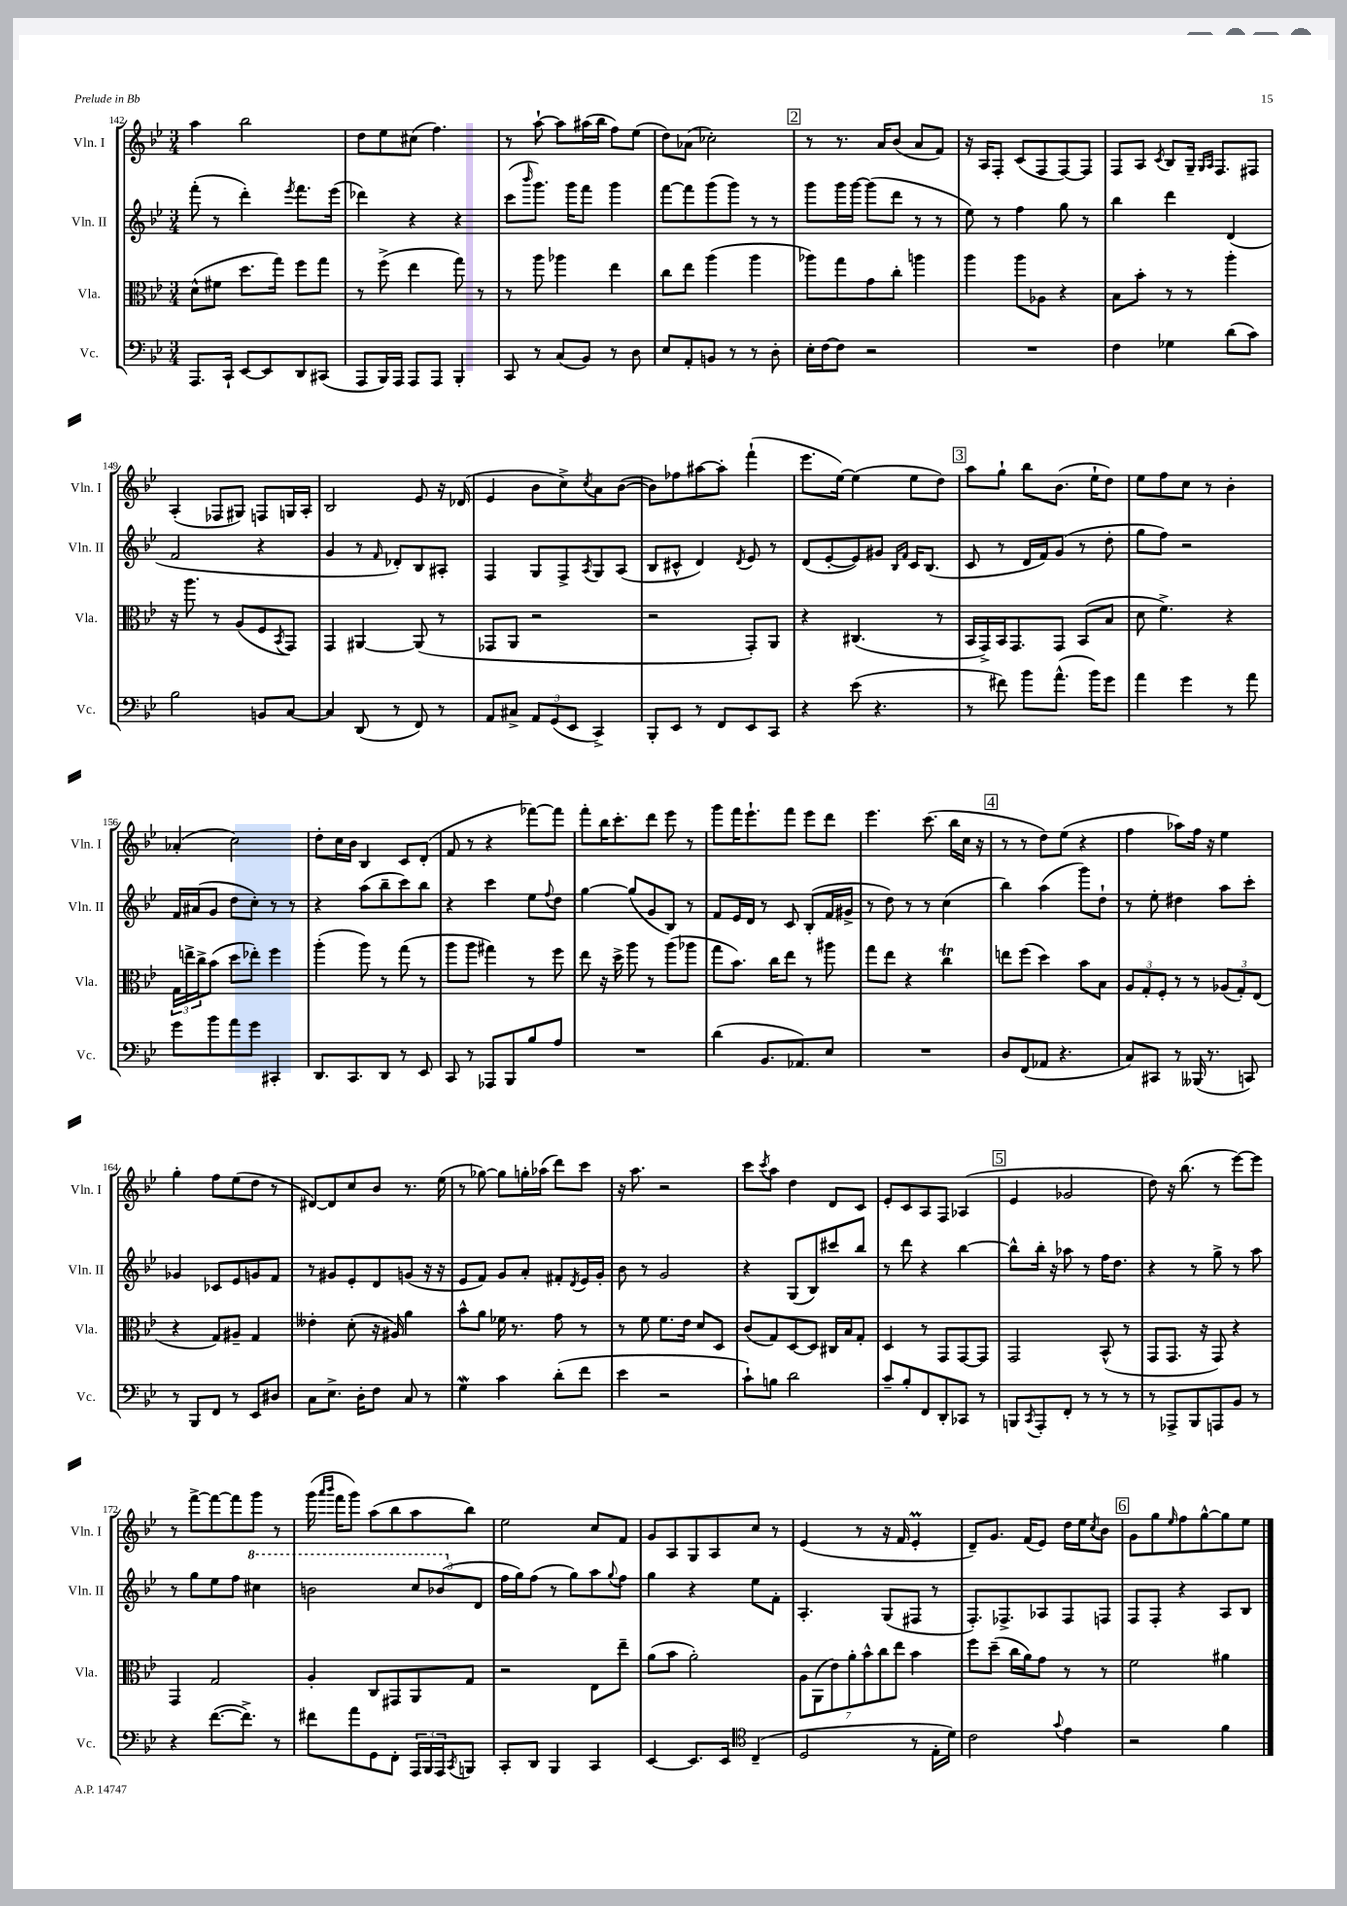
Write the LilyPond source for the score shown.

<<
\new StaffGroup <<
\new Staff = "s0" \with { instrumentName = "Vln. I" shortInstrumentName = "Vln. I" } {
    \clef treble \key bes \major \numericTimeSignature \time 3/4
    a''4 bes''2 |
    d''8 ees''8 cis''8( f''4.) |
    r8 a''8~-! a''8 ais''16( bes''16 f''8) ees''8( |
    d''8) aes'8( ces''2-.) |
    \mark \markup { \box "2" } r8 r8. a'16 bes'8( a'8 f'8) |
    r16 a16 f8-. c'8( f8 f8~) f8 |
    f8 a8 \acciaccatura { c'8 } bes8 g16-- \grace { g16 a16 } f8. fis8 |
    a4-.( fes8 gis8) f8 g16 a16-. |
    bes2 ees'8 r16 des'16( |
    ees'4 bes'8 c''8->) \acciaccatura { c''8 } a'8 bes'8~( |
    bes'8) fes''8 ais''8~ ais''8-. f'''4-!( |
    ees'''8. ees''16~) ees''4( ees''8 d''8) |
    \mark \markup { \box "3" } a''8 g''8-! bes''8 bes'8.( ees''16-! d''8) |
    ees''8 f''8 c''8 r8 bes'4-. |
    aes'4-.( c''2) |
    d''8-. c''16 bes'16 bes4 c'8 d'8-.( |
    f'8 r8 r4 fes'''8~) fes'''8 |
    f'''8-. bes''16 c'''8.-. d'''8 ees'''8 r8 |
    g'''8 f'''16 ees'''8.-! f'''8 ees'''8 d'''8 |
    ees'''4. c'''8.( bes''16 c''16 r16 |
    \mark \markup { \box "4" } r8 r8 d''8) ees''8( r4 |
    f''4 aes''8) f''16 r16 ees''4 |
    g''4-. f''8 ees''8( d''8 r8 |
    dis'8~) dis'8 c''8 bes'8 r8. ees''16( |
    r8 ges''8~) ges''8 g''16-. aes''16( d'''8) c'''8 |
    r16 a''8. r2 |
    c'''8 \acciaccatura { c'''8 } a''8 d''4 d'8 c'8 |
    ees'8-. c'8 a8 f8 aes4( |
    \mark \markup { \box "5" } ees'4 ges'2 |
    d''8) r16 bes''8.( r8 ees'''8~) ees'''8 |
    r8 f'''8~-> f'''8~ f'''8 g'''8 r8 |
    g'''16( \grace { a'''16 bes'''16 } f'''16 g'''8) a''8( bes''8 a''8 bes''8) |
    ees''2 c''8 f'8 |
    g'8 a8 g8 a8 c''8 r8 |
    ees'4( r8 r16 f'16 ees'4-.\prall |
    d'8--) g'8. f'16( ees'8) d''16 ees''16 \acciaccatura { c''8 } bes'8 |
    \mark \markup { \box "6" } g'8 g''8 \grace { ees''16 } f''8 g''8~-^ g''8 ees''8 \bar "|." |
}
\new Staff = "s1" \with { instrumentName = "Vln. II" shortInstrumentName = "Vln. II" } {
    \clef treble \key bes \major \numericTimeSignature \time 3/4
    f'''8-.( r8 d'''4-.) \acciaccatura { ees'''8 } f'''8. ees'''16( |
    des'''4) r4 r4 |
    c'''8( \grace { bes'''16 } g'''8.) g'''16 f'''8 g'''4 |
    f'''8~ f'''8 g'''8( g'''8) r8 r8 |
    \mark \markup { \box "2" } g'''8 g'''16 g'''16~ g'''8( d'''8 r8 r8 |
    ees''8) r8 f''4 g''8 r8 |
    bes''4 d'''4 d'4( |
    f'2 r4 |
    g'4 r8 \grace { f'16 } des'8-.) bes8 ais8-. |
    f4 g8 f8-> \acciaccatura { a8 } g8 a8( |
    bes8 cis'8-^ d'4) \acciaccatura { d'8 } ees'8 r8 |
    d'8( ees'8~-. ees'8) gis'8 \grace { bes16 f'16 } c'16 bes8.( |
    \mark \markup { \box "3" } c'8 r8 d'16 f'16) g'8( r8 d''8-. |
    g''8 f''8) r2 |
    f'16 ais'16( g'8 d''8 c''8-.) r8 r8 |
    r4 a''8( bes''8-- c'''8) bes''8 |
    r4 c'''4 ees''8 \appoggiatura { f''8 } d''8 |
    g''4~ g''8( g'8 bes8) r8 |
    f'8 ees'16 d'16 r8 c'8 bes8-.( f'16 gis'16-> |
    r8 d''8) r8 r8 c''4( |
    \mark \markup { \box "4" } bes''4) a''4( g'''8) d''8-! |
    r8 ees''8-. dis''4 a''8 c'''8-. |
    ges'4 ces'8 ees'8 g'8 f'8 |
    r8 gis'8 ees'8-. d'8 g'8( r16 r16 |
    ees'8 f'8) g'8 a'8-. fis'8-. \acciaccatura { d'8 } ees'16 g'16-. |
    bes'8 r8 g'2 |
    r4 g8( bes8) cis'''8 bes''8 |
    r8 d'''8 r4 bes''4~ |
    \mark \markup { \box "5" } bes''8-^ bes''16-. r16 aes''8 r8 f''16 d''8. |
    r4 r8 g''8-> r8 a''8 |
    r8 g''8 ees''8 f''8 \ottava #1 cis'''4 |
    b''2 \tuplet 3/2 { c'''8 bes''8( \ottava #0 d'8 } |
    f''16 g''16) f''8( r8 g''8) a''8 \appoggiatura { g''8 } f''8 |
    g''4 r4 ees''8 f'8-. |
    a4.-. g8( fis8 r8 |
    f8.-.) fes8.-> aes8 fes8 f8 |
    \mark \markup { \box "6" } f8 f8-. r4 a8 bes8 \bar "|." |
}
\new Staff = "s2" \with { instrumentName = "Vla." shortInstrumentName = "Vla." } {
    \clef alto \key bes \major \numericTimeSignature \time 3/4
    d'8-^( fis'8 d''8. g''16) f''8 g''8 |
    r8 f''8->( ees''4 g''8) r8 |
    r8 a''8 aes''4 ees''4 |
    c''8 ees''8 a''4( a''4 |
    \mark \markup { \box "2" } aes''8) g''8 g'8 c''8-. a''4 |
    a''4 a''8 aes8 r4 |
    bes8 bes'8-. r8 r8 a''4-. |
    r16 a''8. r8 a8( f8 \acciaccatura { bes,8 } g,8) |
    g,4 ais,4~ ais,8( r8 |
    ges,8 a,8 r2 |
    r2 g,8-.) a,8 |
    r4 cis4.( r8 |
    \mark \markup { \box "3" } bes,16 g,16->) bes,16 g,8. g,8 bes,8( bes8 |
    d'8 f'4.->) r4 |
    \tuplet 3/2 { g16 e''16-> c''16-> } bes'8( d''8 ees''8-.) f''4 |
    a''4-.( a''8) r8 g''8( r8 |
    a''8 a''8 gis''4) r8 f''8 |
    ees''8 r16 d''16-> a''8 r8 a''8( aes''8 |
    g''8 bes'8.) c''16 ees''8 r8 ais''8 |
    g''8 ees''8 r4 c''4\trill |
    \mark \markup { \box "4" } e''8 f''8( d''4) bes'8 bes8 |
    \tuplet 3/2 { a8 g8-. f8-. } r8 r8 \tuplet 3/2 { aes8( g8-.) ees8( } |
    r4 g8) ais8-- g4 |
    eeses'4-. d'8-.( r16 ais16) a'4 |
    bes'8-^ a'8 fes'16 r8. g'8 r8 |
    r8 f'8 f'8. ees'16 d'8 d8 |
    c'8( g8) d8~ d8 cis16 bes16 g8-. |
    d4 r8 g,8 g,8~ g,8 |
    \mark \markup { \box "5" } g,2 bes,8-^( r8 |
    g,8 g,8. r16 g,8) r4 |
    g,4 g2 |
    a4-. c8 gis,8 a,8 g8 |
    r2 ees8 ees''8-- |
    a'8( bes'8 a'2-.) |
    \tuplet 7/4 { a8 a,8( ees'8) a'8-. bes'8-^ c''8 ees''8 } bes'4 |
    f''8 d''8--( c''16 a'16) g'8 r8 r8 |
    \mark \markup { \box "6" } f'2 ais'4 \bar "|." |
}
\new Staff = "s3" \with { instrumentName = "Vc." shortInstrumentName = "Vc." } {
    \clef bass \key bes \major \numericTimeSignature \time 3/4
    a,,8. c,16-! ees,8~ ees,8 d,8 cis,8( |
    a,,8 bes,,16) a,,16 a,,8 a,,8 bes,,4-. |
    c,8 r8 c8( bes,8) r8 d8 |
    ees8 a,8-. b,8 r8 r8 d8-. |
    \mark \markup { \box "2" } ees16-. f16~ f8 r2 |
    R2. |
    f4 ges4 d'8( c'8) |
    bes2 b,8 c8~ |
    c4 d,8( r8 f,8) r8 |
    a,8 cis8-> \tuplet 3/2 { a,8 g,8( ees,8 } c,4->) |
    bes,,8-. ees,8 r8 f,8 ees,8 c,8 |
    r4 ees'8( r4. |
    \mark \markup { \box "3" } r8 fis'8) bes'8 a'8.-^( bes'16) g'8 |
    a'4 g'4 r8 a'8 |
    g'8 bes'8 a'8 g'8 cis,4-. |
    d,8. c,8. d,8 r8 ees,8 |
    c,8 r8 aes,,8 bes,,8 bes8 a8 |
    R2. |
    d'4( bes,8. aes,8.) ees8 |
    R2. |
    \mark \markup { \box "4" } d8 f,8( aes,8 r4. |
    c8) cis,8 r8 beses,,16( r8. c,8) |
    r8 bes,,8 f,8 r8 ees,8 dis8 |
    c8 ees8.-> d16-. f8 c8 r8 |
    g4\mordent c'4 d'8-.( f'8 |
    ees'4 r2 |
    c'8-!) b8 d'2 |
    c'8-- bes8-. f,8 d,8-. ces,8 r8 |
    \mark \markup { \box "5" } b,,8 \acciaccatura { c,8 } a,,8-. f,8-. r8 r8 r8 |
    r8 aes,,8-> bes,,8 a,,8 bes,8 r8 |
    r4 f'8.~( f'8.->) r8 |
    fis'8 a'8 g,8 f,8-. \tuplet 3/2 { a,,16 bes,,16 a,,16 } \acciaccatura { c,8 } b,,8 |
    c,8-. d,8 bes,,4 c,4 |
    ees,4~ ees,8. ees,16 \clef tenor c4--( |
    d2 r8 ees16-. d'16) |
    c'2 \appoggiatura { g'8 } ees'4 |
    \mark \markup { \box "6" } r2 f'4 \bar "|." |
}
>>
>>
\layout { \context { \Score currentBarNumber = #142 } }
